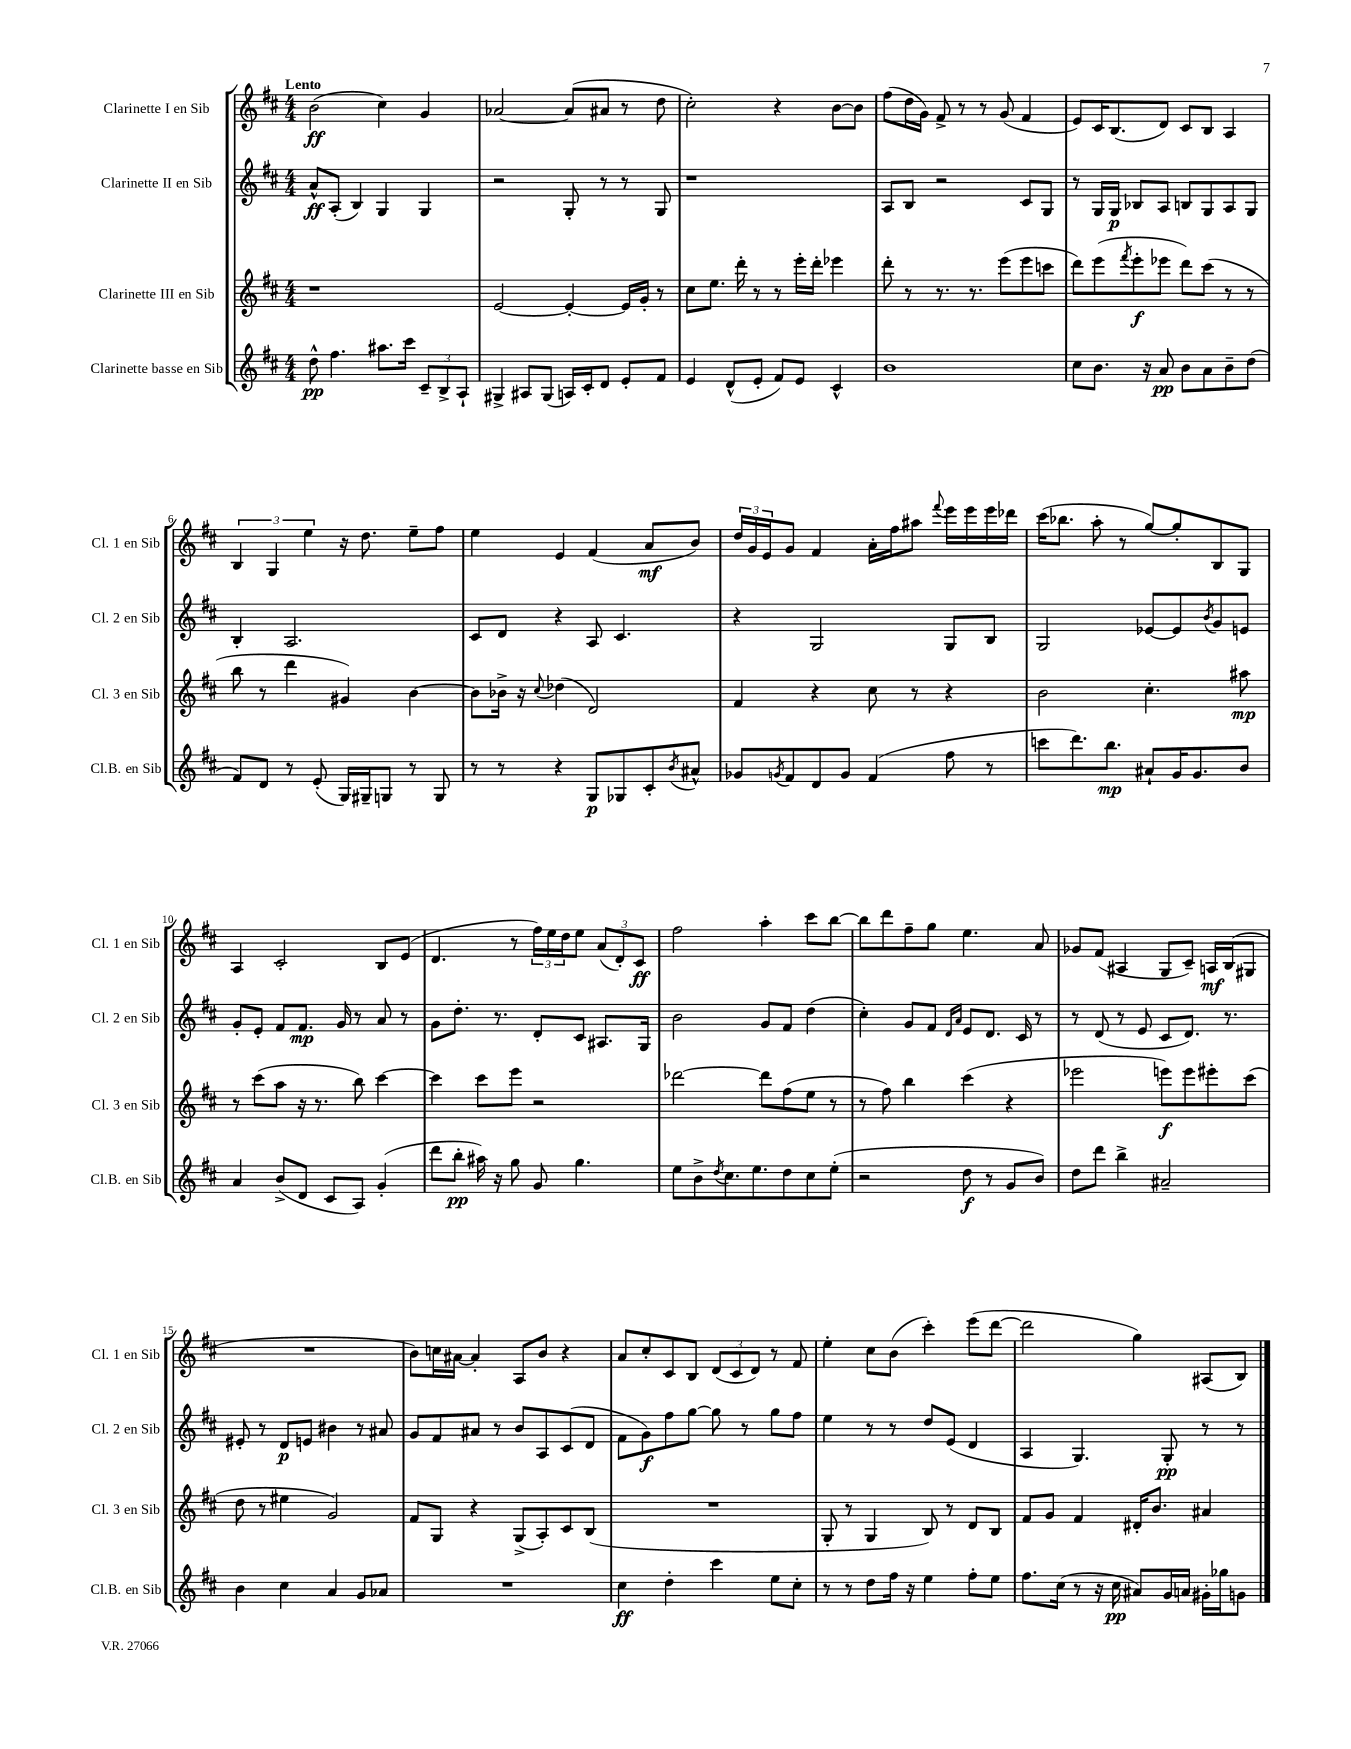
<<
\new StaffGroup <<
\new Staff = "s0" \with { instrumentName = "Clarinette I en Sib" shortInstrumentName = "Cl. 1 en Sib" } {
    \clef treble \key d \major \numericTimeSignature \time 4/4 \tempo "Lento"
    b'2\ff( cis''4) g'4 |
    aes'2~ aes'8( ais'8 r8 d''8 |
    cis''2-.) r4 b'8~ b'8 |
    fis''8( d''16 g'16) fis'8-> r8 r8 g'8( fis'4 |
    e'8) cis'16 b8.( d'8) cis'8 b8 a4 |
    \tuplet 3/2 { b4 g4 e''4 } r16 d''8. e''8-- fis''8 |
    e''4 e'4 fis'4( a'8\mf b'8) |
    \tuplet 3/2 { d''16 g'16 e'16 } g'8 fis'4 a'16-. fis''16 ais''8 \appoggiatura { fis'''8 } e'''16 e'''16 e'''16 des'''16 |
    cis'''16( bes''8. a''8-. r8 g''8~) g''8-. b8 g8 |
    a4 cis'2-. b8 e'8( |
    d'4. r8 \tuplet 3/2 { fis''16) e''16 d''16 } e''8 \tuplet 3/2 { a'8( d'8-.) cis'8\ff } |
    fis''2 a''4-. cis'''8 b''8~ |
    b''8 d'''8 fis''8-- g''8 e''4. a'8 |
    ges'8 fis'8( ais4 g8 cis'8--) a16\mf b16( gis8 |
    R1 |
    b'8) c''16 ais'16~ ais'4-. a8 b'8 r4 |
    a'8 cis''8-. cis'8 b8 \tuplet 3/2 { d'8( cis'8 d'8) } r8 fis'8 |
    e''4-. cis''8 b'8( cis'''4-.) e'''8( d'''8~ |
    d'''2 g''4) ais8( b8) \bar "|." |
}
\new Staff = "s1" \with { instrumentName = "Clarinette II en Sib" shortInstrumentName = "Cl. 2 en Sib" } {
    \clef treble \key d \major \numericTimeSignature \time 4/4
    a'8-^\ff a8-.( b4) g4 g4 |
    r2 g8-. r8 r8 g8 |
    r1 |
    a8 b8 r2 cis'8 g8 |
    r8 g16 g16\p bes8 a8 b8 g8 a8 g8 |
    b4-. a2. |
    cis'8 d'8 r4 a8 cis'4. |
    r4 g2 g8 b8 |
    g2 ees'8~ ees'8 \acciaccatura { b'8 } g'8 e'8 |
    g'8-. e'8-. fis'8 fis'8.\mp g'16 r8 a'8 r8 |
    g'8 d''8.-. r8. d'8-. cis'8 ais8. g16 |
    b'2 g'8 fis'8 d''4( |
    cis''4-.) g'8 fis'8 \grace { d'16 a'16 } e'8 d'8. cis'16 r8 |
    r8 d'8( r8 e'8 cis'8 d'8.) r8. |
    eis'8-. r8 d'8\p e'8 bis'4 r8 ais'8 |
    g'8 fis'8 ais'8 r8 b'8 a8 cis'8( d'8 |
    fis'8 g'8\f) fis''8 g''8~ g''8 r8 g''8 fis''8 |
    e''4 r8 r8 d''8 e'8( d'4 |
    a4 g4.) g8-.\pp r8 r8 \bar "|." |
}
\new Staff = "s2" \with { instrumentName = "Clarinette III en Sib" shortInstrumentName = "Cl. 3 en Sib" } {
    \clef treble \key d \major \numericTimeSignature \time 4/4
    r1 |
    e'2~ e'4~-. e'16 g'16-. r8 |
    cis''8 e''8. d'''16-. r8 r8 e'''16-. d'''16-. ees'''4 |
    d'''8-. r8 r8. r8. e'''8( e'''8 c'''8 |
    d'''8) e'''8( \acciaccatura { fis'''8 } e'''8-.\f ees'''8 d'''8) cis'''8( r8 r8 |
    b''8 r8 d'''4 gis'4) b'4~ |
    b'8 bes'16-> r16 \appoggiatura { cis''8 } des''4( d'2) |
    fis'4 r4 cis''8 r8 r4 |
    b'2 cis''4.-. ais''8\mp |
    r8 cis'''8( a''8 r16 r8. b''8) cis'''4~ |
    cis'''4 cis'''8 e'''8 r2 |
    des'''2~ des'''8 fis''8( e''8 r8 |
    r8 fis''8) b''4 cis'''4( r4 |
    ees'''2 e'''8\f) e'''8 eis'''8-. cis'''8( |
    d''8 r8 eis''4 g'2) |
    fis'8 g8 r4 g8->( a8-.) cis'8 b8( |
    R1 |
    g8-. r8 g4 b8) r8 d'8 b8 |
    fis'8 g'8 fis'4 dis'16-. b'8. ais'4 \bar "|." |
}
\new Staff = "s3" \with { instrumentName = "Clarinette basse en Sib" shortInstrumentName = "Cl.B. en Sib" } {
    \clef treble \key d \major \numericTimeSignature \time 4/4
    d''8-^\pp fis''4. ais''8. cis'''16 \tuplet 3/2 { cis'8-- b8-> a8-! } |
    gis4-> ais8 gis8( a16) cis'16-. d'8 e'8-. fis'8 |
    e'4 d'8-^( e'8-. fis'8) e'8 cis'4-^ |
    b'1 |
    cis''8 b'8. r16 a'8\pp b'8 a'8 b'8-- d''8( |
    fis'8) d'8 r8 e'8-.( g16) gis16-- g8 r8 g8 |
    r8 r8 r4 g8\p ges8 cis'8-. \acciaccatura { b'8 } ais'8-^ |
    ges'8 \acciaccatura { g'8 } fis'8 d'8 g'8 fis'4( fis''8 r8 |
    c'''8 d'''8.) b''8.\mp ais'8-! g'16 g'8. b'8 |
    a'4 b'8->( d'8 cis'8 a8) g'4-.( |
    d'''8 b''8-.\pp ais''16) r16 g''8 g'8 g''4. |
    e''8 b'8-> \acciaccatura { d''8 } cis''8. e''8. d''8 cis''8 e''8-.( |
    r2 d''8\f r8 g'8 b'8) |
    d''8 d'''8 b''4-> ais'2-- |
    b'4 cis''4 a'4 g'8 aes'8 |
    R1 |
    cis''4\ff d''4-. cis'''4 e''8 cis''8-. |
    r8 r8 d''8 fis''16 r16 e''4 fis''8-. e''8 |
    fis''8. cis''16( r8 r16 cis''16\pp ais'8) g'16 a'16 gis'16-. ges''16 g'8 \bar "|." |
}
>>
>>
